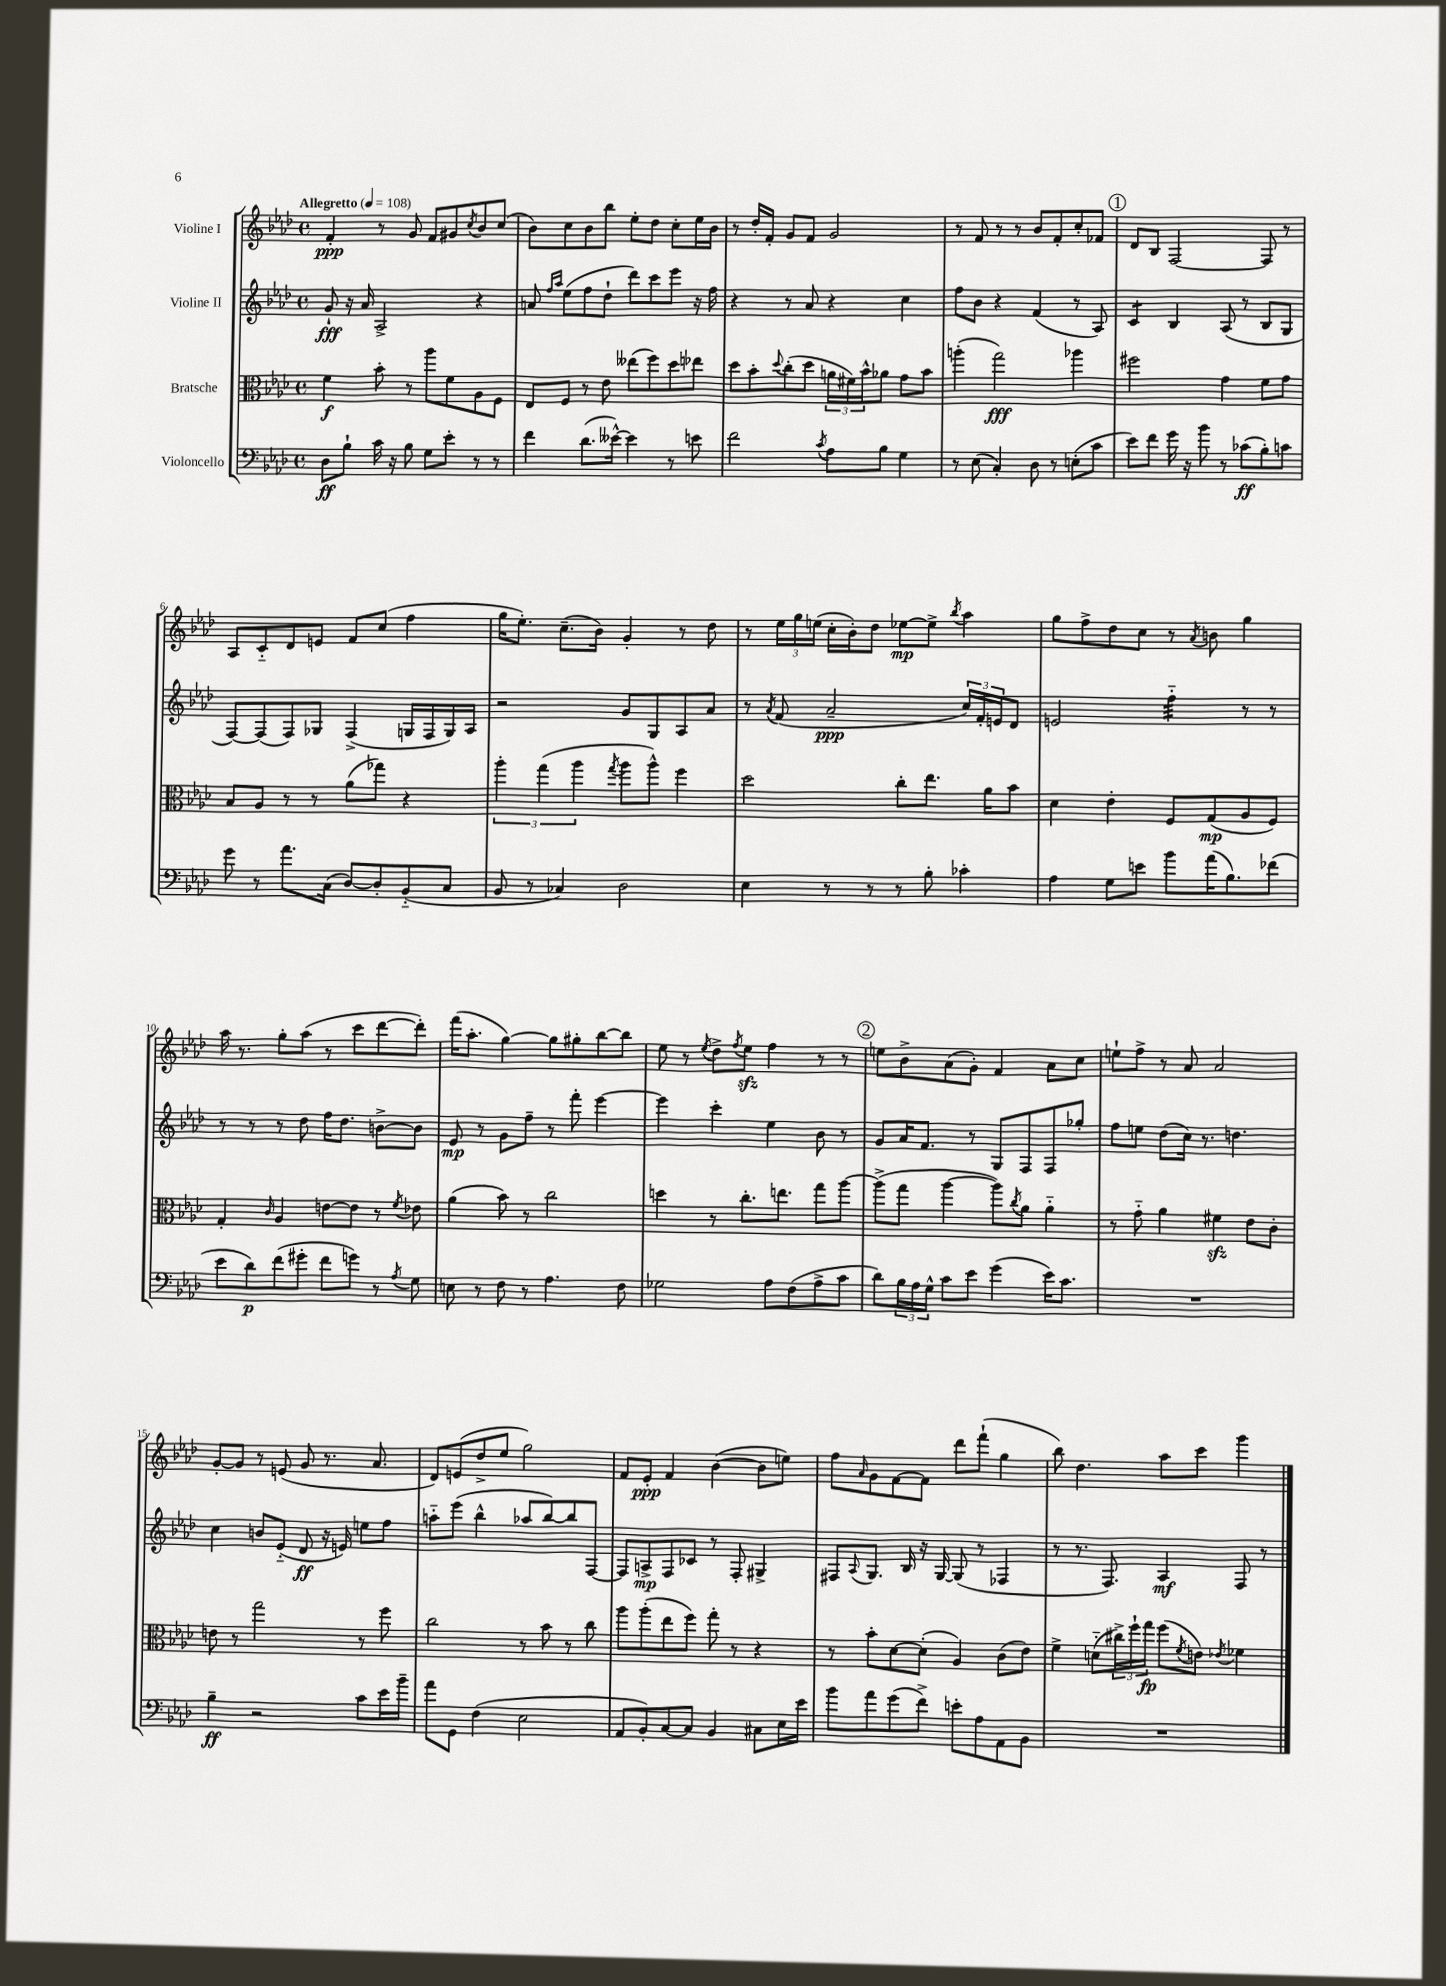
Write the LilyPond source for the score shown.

<<
\new StaffGroup <<
\new Staff = "s0" \with { instrumentName = "Violine I" } {
    \clef treble \key aes \major \defaultTimeSignature \time 4/4 \tempo "Allegretto" 4 = 108
    f'4-.\ppp r8 g'8 f'8 gis'8 \acciaccatura { c''8 } bes'8 c''8( |
    bes'8) c''8 bes'8 bes''8 ees''8-. des''8 c''8-. ees''16 bes'16 |
    r8 des''16-. f'16-. g'8 f'8 g'2 |
    r8 f'8 r8 r8 bes'8 f'8-. c''8-. fes'8 |
    \mark \markup { \circle "1" } des'8 bes8 f2~ f8 r8 |
    aes8 c'8-_ des'8 e'8 f'8 c''8( f''4 |
    g''16 ees''8.-.) c''8.--( bes'16) g'4-. r8 des''8 |
    r8 \tuplet 3/2 { ees''16 g''16 e''16( } c''16-. bes'16-.) des''8 ees''8~\mp ees''8-> \acciaccatura { bes''8 } aes''4 |
    g''8 f''8-> des''8 c''8 r8 \acciaccatura { aes'8 } b'8 g''4 |
    aes''16 r8. g''8-. aes''8( r8 c'''8 des'''8~ des'''8-.) |
    f'''16( aes''8.-. g''4~) g''8 gis''8-. bes''8~ bes''8 |
    ees''8 r8 \acciaccatura { ees''8 } des''8-> \acciaccatura { f''8 } ees''8\sfz f''4 r8 r8 |
    \mark \markup { \circle "2" } e''8 bes'8-> aes'8( g'8-.) f'4 aes'8 c''8 |
    e''8-! f''8-> r8 aes'8 aes'2 |
    g'8~-. g'8 r8 e'8( g'8 r8. aes'8. |
    des'8) e'8( des''8-> ees''8 g''2) |
    f'8 ees'8-.\ppp f'4 bes'4~( bes'8 e''8) |
    f''8 \grace { aes'16 } g'8 f'8~ f'8 des'''8 f'''8-!( g''4 |
    bes''8) des''4. aes''8 c'''8 g'''4 \bar "|." |
}
\new Staff = "s1" \with { instrumentName = "Violine II" } {
    \clef treble \key aes \major \defaultTimeSignature \time 4/4
    g'8-!\fff r16 aes'16 aes2-> r4 |
    a'8 \grace { f''16 aes''16 } ees''8( f''8 des''8-! des'''8) c'''8 ees'''8 r16 f''16 |
    r4 r8 aes'8 r4 c''4 |
    f''8 bes'8 r4 f'4( r8 aes8) |
    \mark \markup { \circle "1" } c'4:8 bes4 aes8( r8 bes8 g8 |
    f8~) f8( f8) ges8 f4->( g16 f16 g16) aes16 |
    r2 g'8 g8 aes8 aes'8 |
    r8 \acciaccatura { aes'8 } f'8( aes'2--\ppp \tuplet 3/2 { c''16) f'16-. e'16 } des'8 |
    e'2 f''4:32-_ r8 r8 |
    r8 r8 r8 des''8 f''16 des''8. b'8~-> b'8 |
    ees'8\mp r8 g'8 f''8-- r8 f'''8-. ees'''4~ |
    ees'''4 c'''4-. ees''4 bes'8 r8 |
    \mark \markup { \circle "2" } g'8 aes'16 f'8. r8 g8 f8 f8 ges''8-. |
    f''8 e''8 des''8( c''16) r8. d''4. |
    c''4 b'8 ees'8-_( des'8\ff r16 e'16) e''8 f''8 |
    a''8-_ ees'''8( bes''4-^ aes''8 bes''8~) bes''8 f8~ |
    f8 a8->\mp f8 ces'8 r8 f8-. gis4-> |
    fis8 \appoggiatura { aes8 } g8. bes16 r16 g16~ g8( r8 fes4 |
    r8 r8. f8.) aes4\mf f8 r8 \bar "|." |
}
\new Staff = "s2" \with { instrumentName = "Bratsche" } {
    \clef alto \key aes \major \defaultTimeSignature \time 4/4
    f'4\f bes'8-. r8 aes''8 f'8 aes8 f8 |
    ees8 f8 r8 ees'8 eeses''8( f''8) des''8 ees''8 |
    des''8 bes'8-. \appoggiatura { des''8 } c''8-.( des''8 \tuplet 3/2 { a'16 fis'16) bes'16-^ } aes'8 g'8 bes'8 |
    a''4-.( g''2\fff) aes''4 |
    \mark \markup { \circle "1" } fis''2 g'4 f'8 g'8 |
    bes8 aes8 r8 r8 aes'8( ges''8) r4 |
    \tuplet 3/2 { aes''4-. g''4( aes''4 } \acciaccatura { g''8 } aes''8 aes''8-^) f''4 |
    des''2 c''8-. ees''8. aes'16 bes'8 |
    des'4 ees'4-. f8 g8\mp( aes8 f8) |
    g4-. \grace { c'16 } aes4 e'8~ e'8 r8 \acciaccatura { f'8 } ees'8 |
    aes'4( bes'8) r8 c''2 |
    d''4 r8 c''8.-. e''8. g''8 aes''8~ |
    \mark \markup { \circle "2" } aes''8->( g''8 aes''4~ aes''8) \acciaccatura { c''8 } aes'8 aes'4-_ |
    r8 g'8-_ aes'4 fis'4\sfz ees'8 c'8-. |
    e'8 r8 g''2 r8 f''8 |
    c''2 r8 bes'8 r8 c''8 |
    aes''8 aes''8-.( ees''8 f''8) g''8-. r8 r4 |
    r8 bes'8-. des'8~ des'8-.( aes4) c'8( ees'8) |
    f'4-> d'8-_( \tuplet 3/2 { cis''16->) f''16-! g''16\fp } f''8( \acciaccatura { f'8 } e'8) \acciaccatura { ees'8 } fes'4 \bar "|." |
}
\new Staff = "s3" \with { instrumentName = "Violoncello" } {
    \clef bass \key aes \major \defaultTimeSignature \time 4/4
    des8\ff bes8-! c'16 r16 bes8 g8 ees'8-. r8 r8 |
    f'4 des'8.( eeses'16~-^) eeses'4 r8 e'8 |
    f'2 \acciaccatura { c'8 } aes8 bes8 g4 |
    r8 ees8( c4-.) des8 r8 e8-.( c'8 |
    \mark \markup { \circle "1" } ees'8) f'8 g'16 r16 bes'8 r8 ces'8\ff( bes8-.) c'8 |
    g'8 r8 aes'8. c16( des8~) des8-. bes,8-_( c8 |
    bes,8 r8 ces4) des2 |
    ees4 r8 r8 r8 bes8-. ces'4-. |
    aes4 g8 e'8 bes'8 aes'16( bes8.) fes'8( |
    ees'8 des'8\p) f'8( gis'8-. f'8 g'8) r8 \acciaccatura { aes8 } g8 |
    e8 r8 f8 r8 aes4. f8 |
    ges2 aes8 f8( aes8-> c'8 |
    \mark \markup { \circle "2" } des'8) \tuplet 3/2 { bes16 aes16 g16-^ } c'8 ees'8 g'4( ees'16) c'8. |
    R1 |
    bes4--\ff r2 c'8 ees'16 bes'16-- |
    aes'8 g,8 f4( ees2 |
    aes,8 bes,8-.) c8~ c8 bes,4 cis8 ees16 ees'16 |
    bes'8 aes'8 g'8( f'8->) e'8-. aes8 aes,8 bes,8 |
    R1 \bar "|." |
}
>>
>>
